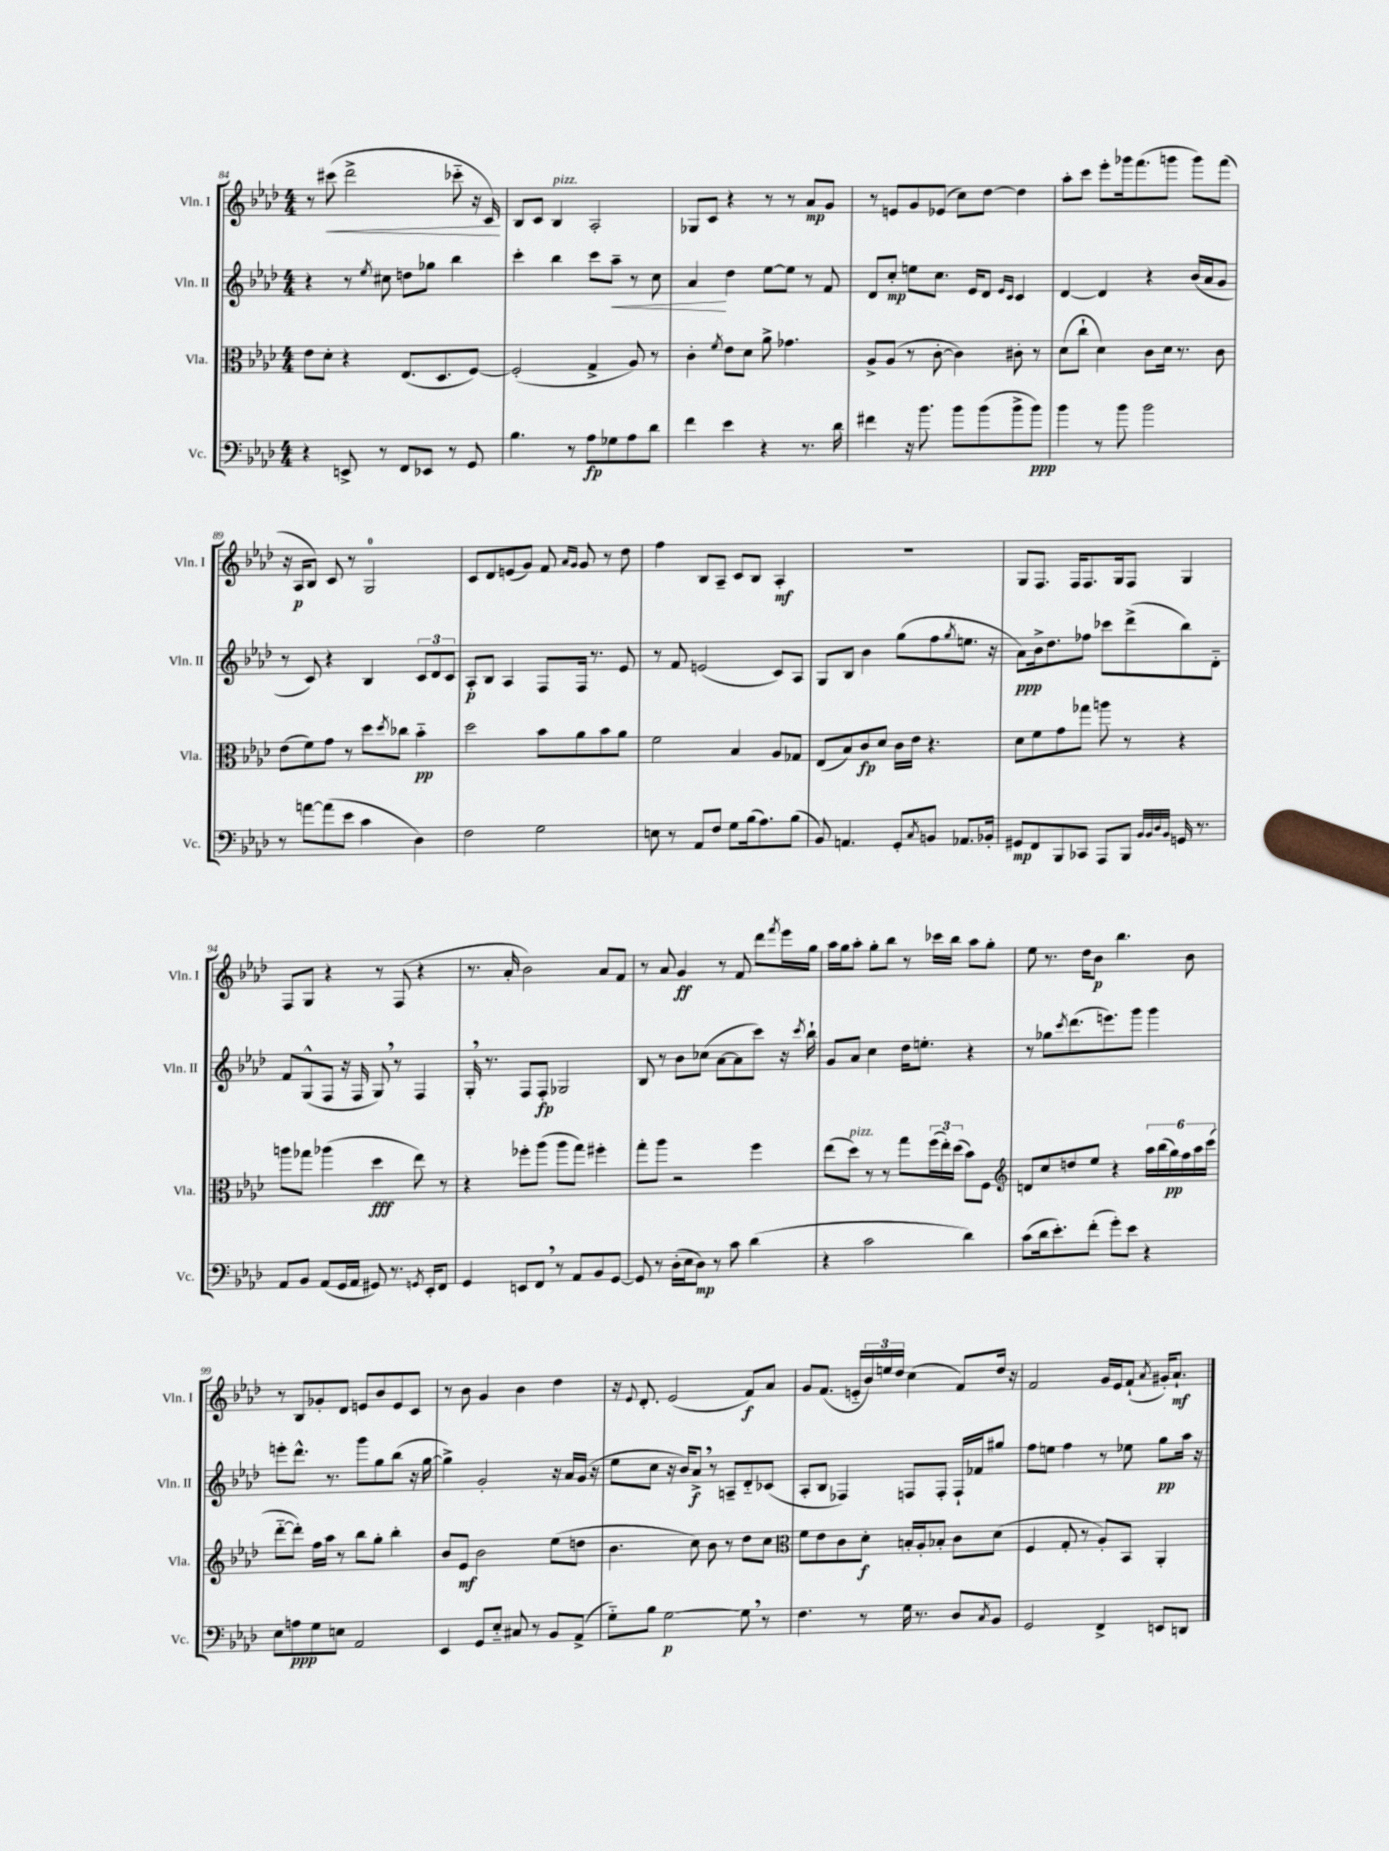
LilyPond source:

<<
\new StaffGroup <<
\new Staff = "s0" \with { instrumentName = "Vln. I" shortInstrumentName = "Vln. I" } {
    \clef treble \key aes \major \numericTimeSignature \time 4/4
    r8 cis'''8\<( des'''2-> ces'''8-_ r16 c'16\!) |
    bes8 c'8 bes4^\markup { \italic "pizz." } aes2-. |
    ges8 c'8 r4 r8 r8 aes'8\mp g'8 |
    r8 e'8 g'8 ees'8( c''8) des''8~ des''4 |
    aes''8-. c'''8 ees'''8-. ges'''16 f'''8.( g'''8 g'''8) f'''8( |
    r16 aes16\p bes8) c'8 r8 g2-0 |
    c'8 des'8 e'8( g'8) f'8 \grace { aes'16 g'16 } g'8 r8 des''8 |
    f''4 bes8 aes8-- c'8 bes8 aes4-.\mf |
    R1 |
    g8 f8. f16 f8. g16 f8 g4 |
    f8 g8 r4 r8 f8( r4 |
    r8. aes'16-. bes'2) aes'8 f'8 |
    r8 aes'8 g'4\ff r8 f'8 des'''8 \acciaccatura { f'''8 } ees'''16 g''16 |
    aes''16 g''16 aes''8-. g''8-. bes''8 r8 ces'''16 bes''16 aes''8 g''8-. |
    ees''8 r8. des''16 bes'8\p bes''4. bes'8 |
    r8 bes8 ges'8-. des'8 e'8 bes'8 e'8 c'8 |
    r8 bes'8 g'4 bes'4 des''4 |
    r16 \appoggiatura { ees'8 } des'8.-. ees'2( f'8\f) aes'8 |
    g'8 f'8.( e'16-_ \tuplet 3/2 { bes'16) e''16 des''16 } c''4( f'8) des''16 r16 |
    f'2 g'16 ees'16 f'8-!( \acciaccatura { aes'8 } gis'16-.) aes'8.-!\mf \bar "|." |
}
\new Staff = "s1" \with { instrumentName = "Vln. II" shortInstrumentName = "Vln. II" } {
    \clef treble \key aes \major \numericTimeSignature \time 4/4
    r4 r8 \acciaccatura { ees''8 } cis''8 d''8 ges''8 bes''4 |
    c'''4-. bes''4 c'''8 aes''8--\< r8 c''8 |
    aes'4\! des''4 ees''8~ ees''8 r8 f'8 |
    des'8 c''8-.\mp e''8 c''8. ees'16 des'8 \grace { ees'16 c'16 } c'4 |
    des'4~ des'4 r4 bes'16( aes'16 g'8 |
    r8 c'8) r4 bes4 \tuplet 3/2 { c'8 des'8 c'8 } |
    aes8-.\p bes8 aes4 f8 f16 r8. ees'8 |
    r8 f'8 e'2( c'8) aes8 |
    g8 bes8 bes'4 g''8( f''8 \acciaccatura { g''8 } e''8. r16 |
    aes'8\ppp) bes'16-> des''8. fes''8 ces'''8 des'''8->( bes''8) des'8-_ |
    f'8 g8-^( f8 r16 f16 g8) \breathe r8 f4 |
    g16-. \breathe r8. f8 f8-.\fp ges2 |
    bes8 r8 bes'8 ces''8( aes'8~ aes'8 c'''8) r16 \acciaccatura { c'''8 } bes''16-! |
    g'8 aes'8 c''4 des''16 e''8.-. r4 |
    r8 ges''8 \acciaccatura { c'''8 } des'''8.( e'''8.) g'''8 g'''4 |
    e'''8-. des'''8.-^ r8. g'''8 g''8 bes''8( r16 g''16~ |
    g''4->) g'2-. r16 aes'16 g'16( r16 |
    ees''8 c''8 r16 bes'16) aes'8->\f \breathe r8 a8-- des'8-_ ces'8( |
    aes8-. bes8 fes4) f8 f8-. f16-! fes'16 gis''8 |
    f''8 e''8 f''4 r8 ees''8 g''8\pp aes''16 r16 \bar "|." |
}
\new Staff = "s2" \with { instrumentName = "Vla." shortInstrumentName = "Vla." } {
    \clef alto \key aes \major \numericTimeSignature \time 4/4
    ees'8 des'8-. r4 ees8.( des8. f8~) |
    f2-.( g4-> aes8) r8 |
    c'4-. \acciaccatura { f'8 } ees'8 des'8 aes'8-> ges'4. |
    aes8-> aes8( r8 c'8~-. c'4) cis'8-. r8 |
    des'8( c''8-! des'4) c'8 des'16 r8. c'8 |
    ees'8( f'8) g'8 r8 des''8 \acciaccatura { des''8 } ces''8 bes'4-_\pp |
    des''2 bes'8 aes'8 bes'8 aes'8 |
    f'2 bes4 aes8 ges8 |
    ees8( bes8) c'8\fp des'8 c'16 ees'16 r4. |
    des'8 f'8 g'8 ges''8 a''8 r8 r4 |
    a''8 ges''8 aes''4( des''4\fff ees''8) r8 |
    r4 fes''8-. aes''8( aes''8 g''8) fis''4-. |
    g''8-. aes''8 r2 f''4 |
    ees''8( des''8^\markup { \italic "pizz." }) r8 r8 g''8 \tuplet 3/2 { f''16( ees''16-.) des''16( } bes'8) f8 |
    \clef treble d'8 c''8 d''8 ees''8 r4 \tuplet 6/4 { aes''16 bes''16( g''16\pp) f''16 aes''16 c'''16( } |
    des'''8~-_ des'''8-.) f''16 aes''16 r8 bes''8 g''8-. bes''4-. |
    bes'8 ees'8\mf bes'2 ees''8( d''8 |
    bes'4. c''8) bes'8 r8 des''8 c''8 |
    \clef alto f'8 ees'8 c'8 des'8-.\f b16-. aes16-. bes8-. c'8 des'8( |
    f4 g8-. r8 aes8-.) bes,8 aes,4-. \bar "|." |
}
\new Staff = "s3" \with { instrumentName = "Vc." shortInstrumentName = "Vc." } {
    \clef bass \key aes \major \numericTimeSignature \time 4/4
    r4 e,8-> r8 f,8 ees,8 r8 g,8 |
    bes4. r8 aes8\fp ges8 aes8 des'8 |
    f'4 ees'4 r4 r8. des'16 |
    fis'4 r16 bes'8. bes'8 bes'8( bes'8-> bes'8\ppp) |
    bes'4 r8 bes'8 bes'2 |
    r8 a'8~ a'8( ees'8 c'4 des4) |
    f2 g2 |
    e8 r8 aes,8 f8 g8 bes16( aes8.) bes8( |
    bes,8) a,4. g,8-. \acciaccatura { c8 } b,8 aes,8. bes,16-. |
    gis,8\mp f,8 bes,,8 ces,8 aes,,8 bes,,8 \grace { bes,32 bes,32 des32 bes,32 } g,16 r8. |
    aes,8 bes,8 aes,8( g,16 aes,16 gis,8) r8. \acciaccatura { g,8 } ees,16-. f,8 |
    g,4 e,8 f,8 \breathe r8 aes,8 bes,8 g,8~ |
    g,8 r8 des16-.( ees16 des8\mp) r8 c'8 des'4( |
    r4 c'2 des'4) |
    c'8( des'16 ees'8.-.) f'8-.( g'8-.) ees'8 r4 |
    ees8 a8\ppp g8 e8 aes,2 |
    ees,4 g,8 ees8-_ cis8 r8 bes,8 aes,8->( |
    g8-_) bes8 g2~\p g8 \breathe r8 |
    f4. r8 g16 r8. des8 \acciaccatura { c8 } bes,8 |
    g,2 f,4-> e,8 d,8 \bar "|." |
}
>>
>>
\layout { \context { \Score currentBarNumber = #84 } }
